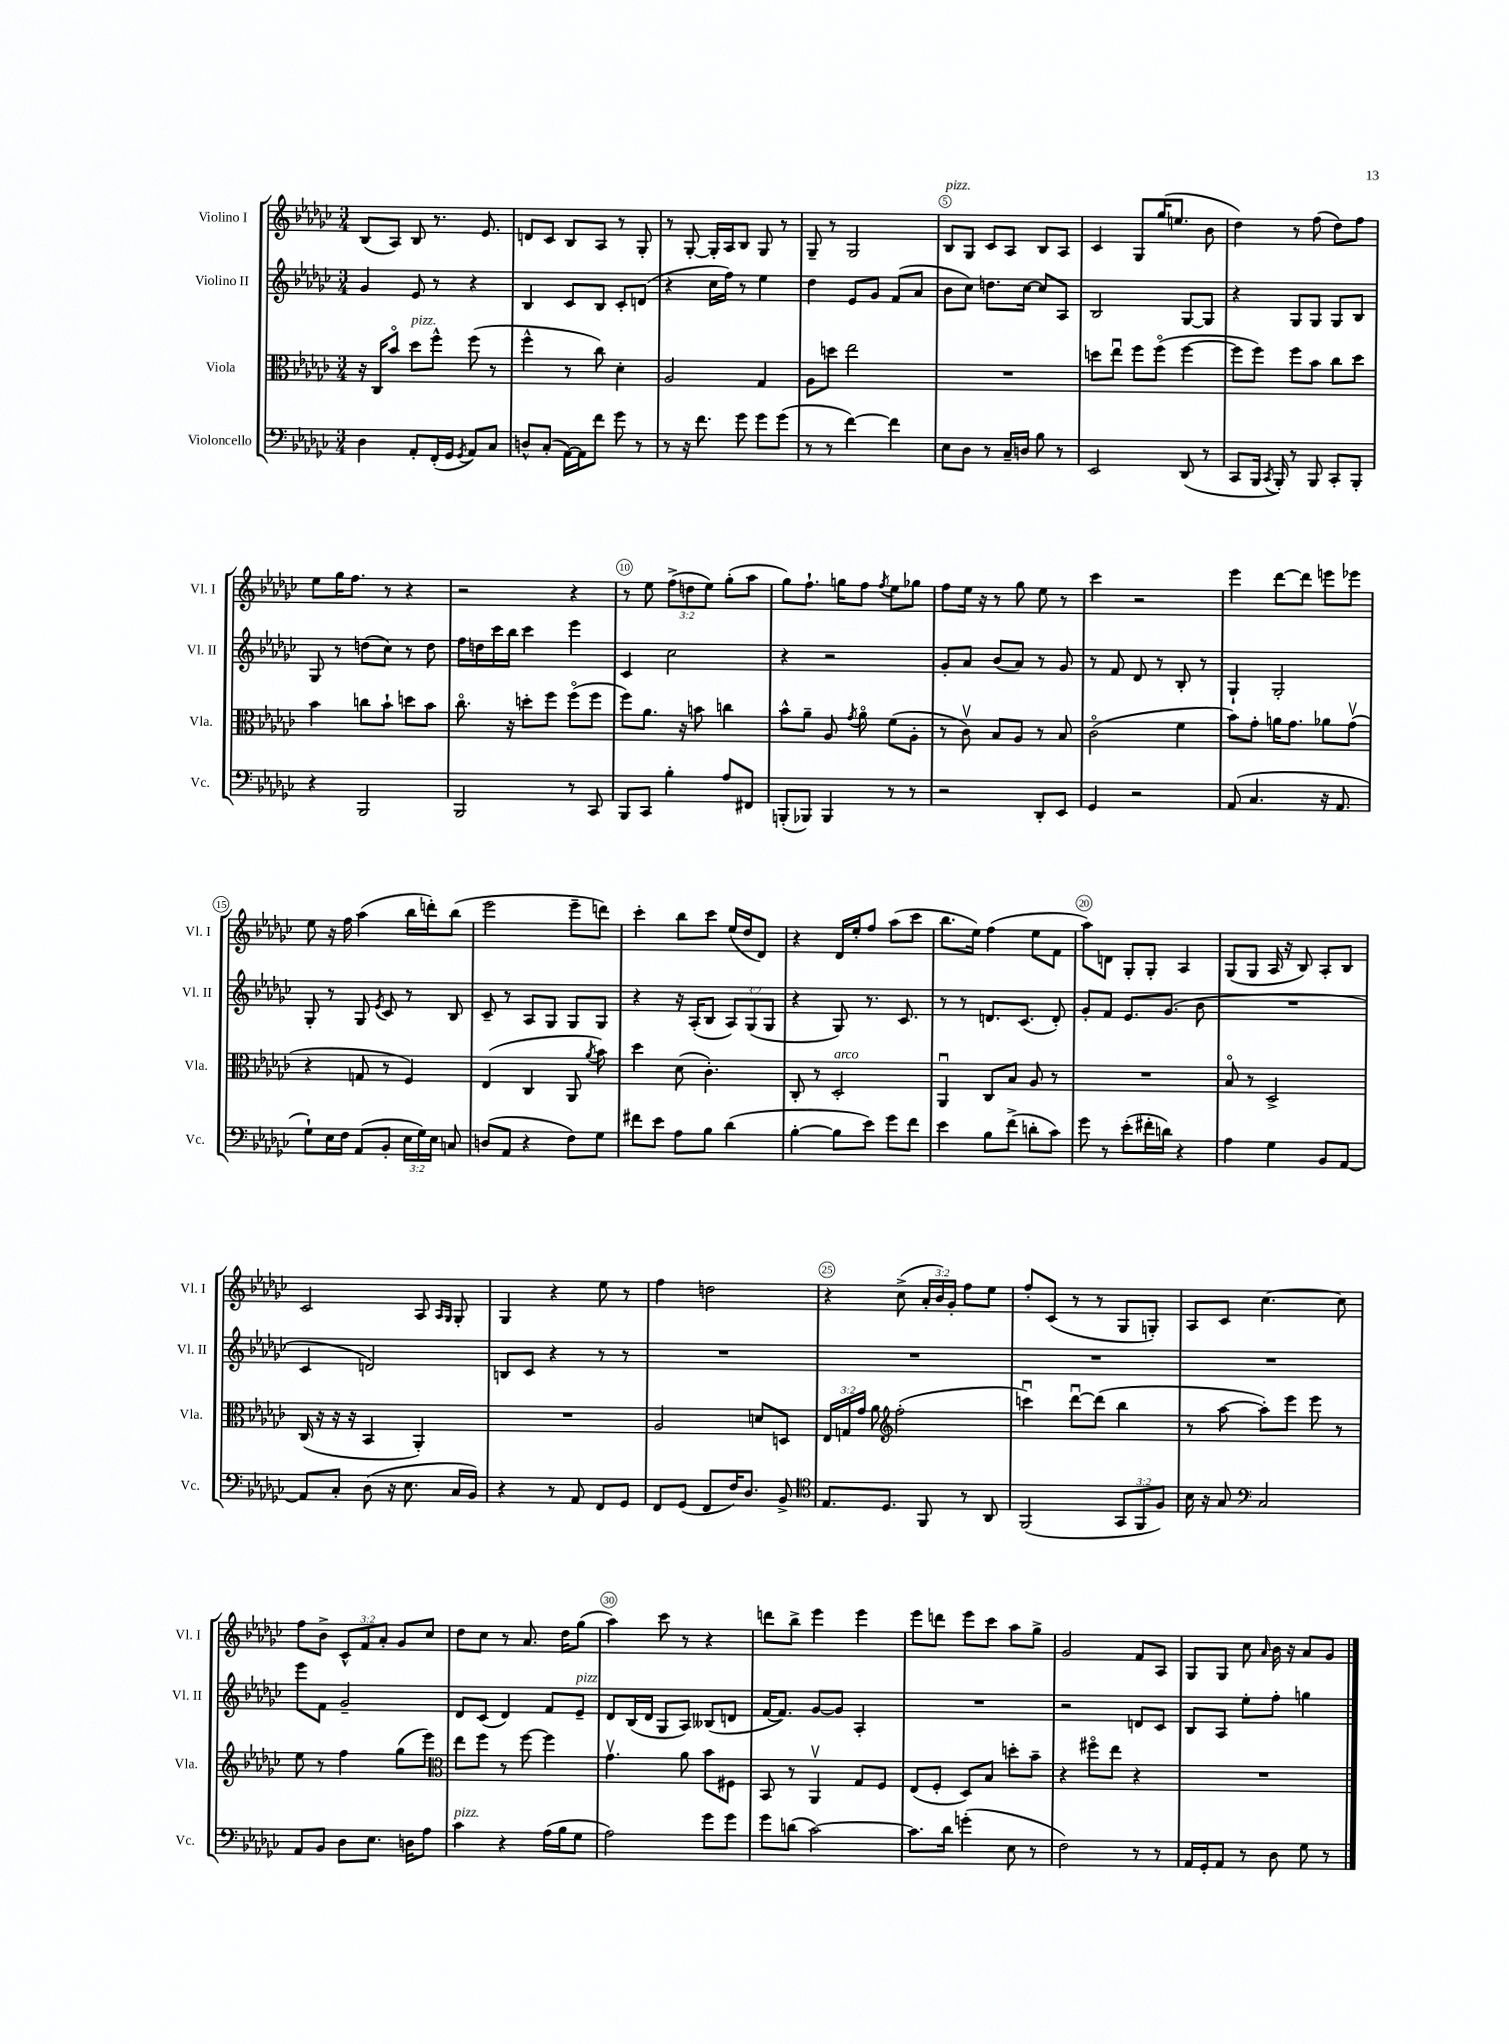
<<
\new StaffGroup <<
\new Staff = "s0" \with { instrumentName = "Violino I" shortInstrumentName = "Vl. I" } {
    \clef treble \key ges \major \numericTimeSignature \time 3/4 \override Staff.TupletNumber.text = #tuplet-number::calc-fraction-text
    \autoBeamOff bes8[( aes8]) bes8 r8. ees'8. |
    d'8[ ces'8] bes8[ aes8] r8 ges8-. |
    r8 ges8~-. ges16[-. aes16 bes8] ges8 r8 |
    ges8-- r8 ges2 |
    bes8[^\markup { \italic "pizz." } ges8] ces'8[ aes8] bes8[ aes8] |
    ces'4 ges8[ ges''16( e''8.] bes'8 |
    des''4) r8 f''8( des''8[) f''8] |
    ees''8[ ges''16 f''8.] r8 r4 |
    r2 r4 |
    r8 ees''8 \tuplet 3/2 { f''8[->( d''8 ees''8]) } ges''8[-.( aes''8] |
    ges''8[) f''8.]-! g''16[ f''8] \acciaccatura { f''8 } ees''8[ ges''8] |
    f''8[ ees''16] r16 r8 ges''8 ees''8 r8 |
    ces'''4 r2 |
    ees'''4 des'''8[~ des'''8] e'''8[ ees'''8] |
    ees''8 r16 f''16 aes''4( bes''16[ d'''16-.) bes''8]( |
    ees'''2 ees'''8[-- d'''8]) |
    ces'''4-. bes''8[ ces'''8] ees''16[( des''16 des'8]) |
    r4 des'16[ ees''16-. f''8] aes''8[( ces'''8] |
    bes''8.[ ees''16]) f''4( ees''8[ f'8] |
    aes''8[) d'8] ges8[-. ges8]-. aes4 |
    ges8[( ges8] aes16 r16 bes8) aes8[-. bes8] |
    ces'2 aes8 \grace { aes16[ ges16] } ges8-. |
    ges4 r4 ees''8 r8 |
    f''4 d''2 |
    r4 ces''8->( \tuplet 3/2 { aes'16[-. bes'16) ges'16]-. } f''8[ ees''8] |
    f''8[-. ces'8]( r8 r8 ges8[ g8]-.) |
    aes8[ ces'8] ces''4.~ ces''8 |
    f''8[ bes'8]-> \tuplet 3/2 { ces'8[-^ f'8 aes'8]-. } ges'8[ ces''8] |
    des''8[ ces''8] r8 aes'8. des''16[ ges''8]( |
    aes''4) ces'''8 r8 r4 |
    d'''8[ bes''8]-> ees'''4 ees'''4 |
    ees'''8[ d'''8] ees'''8[ ces'''8] aes''8[ ges''8]-> |
    ges'2 f'8[ aes8] |
    ges8[ ges8] ces''8 \grace { aes'16 } bes'16 r16 aes'8[ ges'8] \bar "|." |
}
\new Staff = "s1" \with { instrumentName = "Violino II" shortInstrumentName = "Vl. II" } {
    \clef treble \key ges \major \numericTimeSignature \time 3/4 \override Staff.TupletNumber.text = #tuplet-number::calc-fraction-text
    \autoBeamOff ges'4 ees'8 r8 r4 |
    bes4 ces'8[ bes8] ces'8[-. d'8]( |
    r4 ces''16[ f''16]) r8 ees''4 |
    des''4 ees'8[ ges'8] f'8[( aes'8] |
    bes'8[ ces''8]) d''8.[ ces''16]~ ces''8[ aes8] |
    bes2 ges8[~ ges8] |
    r4 ges8[ ges8] ges8[ bes8] |
    ges8 r8 d''8[( ces''8]) r8 d''8 |
    f''16[ d''16 ces'''16 bes''16] ces'''4 ees'''4 |
    ces'4 ces''2 |
    r4 r2 |
    ges'8[-. aes'8] bes'8[( aes'8]) r8 ges'8 |
    r8 f'8 des'8 r8 bes8-. r8 |
    ges4-! ges2-. |
    ges8-. r8 ges8 \acciaccatura { ees'8 } ces'8 r8 bes8 |
    ces'8-- r8 aes8[ ges8] ges8[ ges8] |
    r4 r16 aes16[-.( bes8] \tuplet 3/2 { aes8[) ges8( ges8] } |
    r4 ges8) r8. ces'8. |
    r8 r8 d'8.[ ces'8.]( d'8-.) |
    ges'8[-. f'8] ees'8.[ ges'8.]( bes'8 |
    R2. |
    ces'4 d'2) |
    b8[ ces'8] r4 r8 r8 |
    R2. |
    R2. |
    R2. |
    R2. |
    ees'''8[ f'8] ges'2-- |
    des'8[ ces'8]( des'4) f'8[ ees'8]--^\markup { \italic "pizz." } |
    des'8[ bes16( des'16] ges8[ aes8]) beses8[( d'8] |
    f'16[~ f'8.]) ges'8[~ ges'8] aes4-. |
    R2. |
    r2 d'8[ ces'8] |
    bes8[ aes8] ees''8[-. f''8]-. g''4 \bar "|." |
}
\new Staff = "s2" \with { instrumentName = "Viola" shortInstrumentName = "Vla." } {
    \clef alto \key ges \major \numericTimeSignature \time 3/4 \override Staff.TupletNumber.text = #tuplet-number::calc-fraction-text
    \autoBeamOff r16 ces16[ bes'8]\flageolet des''8[^\markup { \italic "pizz." } f''8]-^ f''8( r8 |
    f''4-^ r8 ces''8) des'4-. |
    aes2 ges4 |
    aes8[ d''8] ees''2 |
    R2. |
    d''8[ ees''8]\downbow f''8[ f''8]\flageolet( f''4~ |
    f''8[ f''8]) f''8[ bes'8] ces''8[ des''8] |
    bes'4 c''8[ bes'8]-! d''8[ bes'8] |
    ces''8.\flageolet r16 d''8[-. f''8] f''8[\flageolet( f''8] |
    f''8[) aes'8.] r16 b'8 c''4 |
    bes'8[-^ aes'8]-- aes8 \acciaccatura { ges'8 } aes'8\flageolet f'8[( aes8]-. |
    r8 ces'8\upbow) bes8[ aes8] r8 bes8 |
    ces'2\flageolet( f'4 |
    bes'8[) ges'8]-. a'16[ ges'8.] aes'8[ ges'8]\upbow( |
    r4 g8 r8 f4) |
    ees4( ces4 aes,8 \acciaccatura { aes'8 } bes'8) |
    des''4 des'8( ces'4.-.) |
    ces8-. r8 des2-.^\markup { \italic "arco" } |
    aes,4\downbow ces8[ bes8] aes8 r8 |
    R2. |
    bes8\flageolet r8 des2-> |
    ces16( r16 r16 r16 bes,4 aes,4-.) |
    R2. |
    aes2 d'8[ d8] |
    \tuplet 3/2 { ees16[ g16 ges'16] } aes'8 \clef treble f''2-.( |
    c'''4\downbow) des'''8[~\downbow des'''8]( bes''4 |
    r8 aes''8~ aes''8[-.) ees'''8] ees'''8 r8 |
    ees''8 r8 f''4 ges''8[( ees'''8]) |
    \clef alto ees''8[ f''8] r8 f''8~ f''4 |
    ges'4.\upbow aes'8 bes'8[ fis8] |
    bes,8 r8 aes,4\upbow ges8[ f8] |
    ees8[( f8]-. des8[) bes8] d''8[-. bes'8]-- |
    r4 fis''8[\flageolet ees''8] r4 |
    R2. \bar "|." |
}
\new Staff = "s3" \with { instrumentName = "Violoncello" shortInstrumentName = "Vc." } {
    \clef bass \key ges \major \numericTimeSignature \time 3/4 \override Staff.TupletNumber.text = #tuplet-number::calc-fraction-text
    \autoBeamOff des4 aes,8[-. f,16-.( ges,16] \acciaccatura { ges,8 } aes,8[) ces8] |
    d8[-^ ces8]-.( aes,16[~) aes,16 f'8] ges'8 r8 |
    r8 r16 f'8. ges'8 ges'8[ ges'8]( |
    r8 r8 f'4~) f'4 |
    ees8[ des8] r8 ces16[-- d16] bes8 r8 |
    ees,2 des,8( r8 |
    ces,8[ bes,,16] \acciaccatura { ces,8 } bes,,16-.) r8 bes,,8 ces,8[-. bes,,8]-. |
    r4 bes,,2 |
    bes,,2 r8 ces,8 |
    bes,,8[ ces,8] bes4-. aes8[ fis,8] |
    b,,8[-.( bes,,8]) bes,,4 r8 r8 |
    r2 des,8[-. ees,8] |
    ges,4 r2 |
    aes,8( ces4. r16 aes,8. |
    ges8[-!) ees16 f16] aes,8[( bes,8]-. \tuplet 3/2 { ees16[ ges16) ees16] } c8 |
    d8[( aes,8] r4 f8[) ges8] |
    fis'8[ ees'8] aes8[ bes8] des'4( |
    bes4~-. bes8[ ees'8]) ges'8[ f'8] |
    ees'4 bes8[ f'8]->( d'8[-. ces'8]) |
    ges'8 r8 ees'8[-.( fis'16-. d'16]) r4 |
    aes4 ges4 bes,8[ aes,8]~ |
    aes,8[ ces8]-. des8( r16 ees8. ces16[ bes,16]) |
    r4 r8 aes,8 f,8[ ges,8] |
    f,8[ ges,8]( f,8[ f16) des8.] bes,8-> |
    \clef tenor ees8.[ des8.] f,8 r8 aes,8 |
    f,2( \tuplet 3/2 { ges,8[ f,8 f8]) } |
    bes16 r16 ges8 \clef bass ces2 |
    aes,8[ bes,8] des8[ ees8.] d16[ aes8] |
    ces'4^\markup { \italic "pizz." } r4 aes16[( bes16 ges8] |
    aes2) ges'8[ ges'8] |
    ges'8[ d'8]( ces'2~) |
    ces'8.[ des'16] g'4-.( ees8 r8 |
    f2) r8 r8 |
    aes,16[ ges,16-. aes,8] r8 des8 ges8 r8 \bar "|." |
}
>>
>>
\layout { \context { \Score \override BarNumber.break-visibility = ##(#f #t #t) barNumberVisibility = #(every-nth-bar-number-visible 5) \override BarNumber.stencil = #(make-stencil-circler 0.1 0.3 ly:text-interface::print) } }
